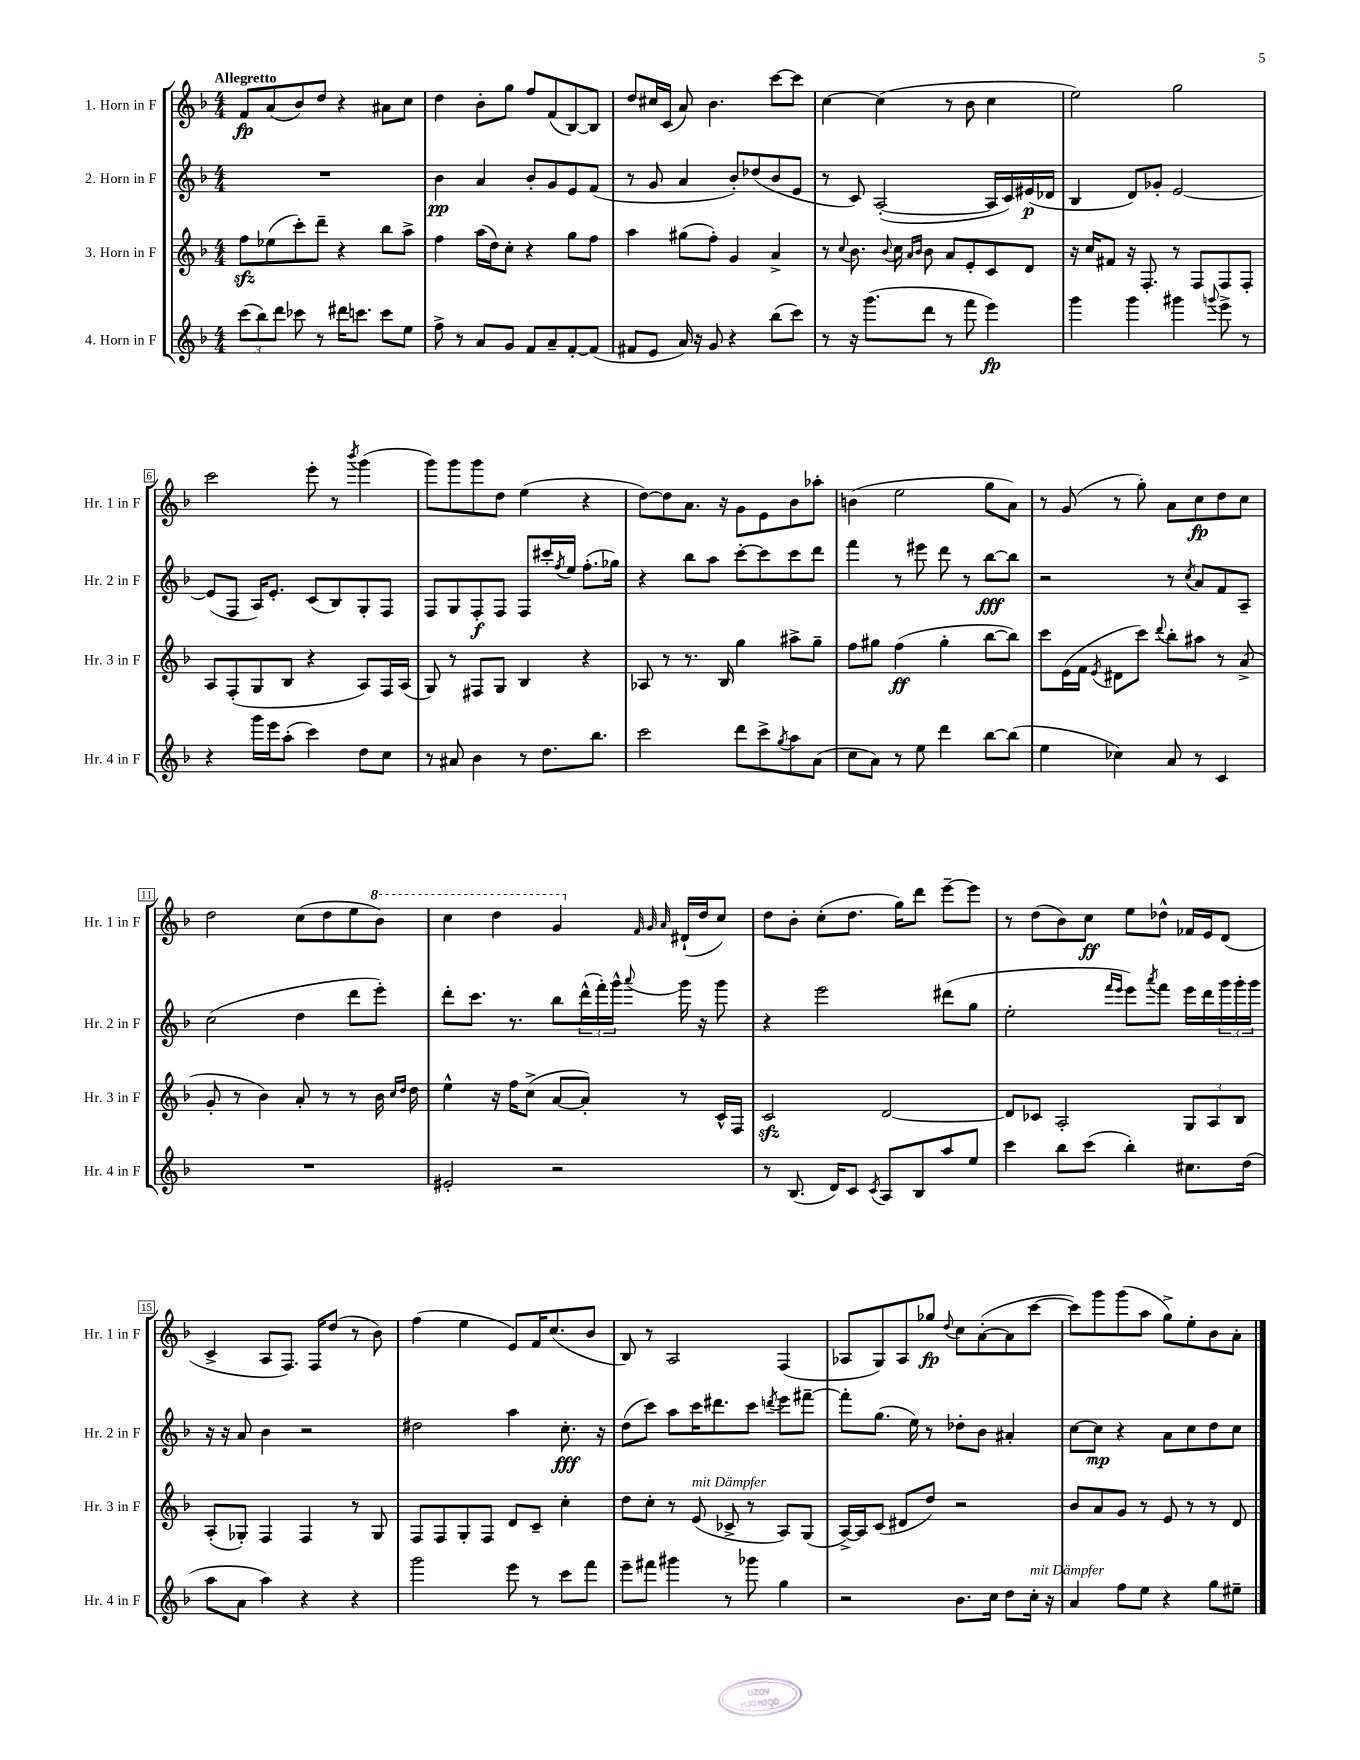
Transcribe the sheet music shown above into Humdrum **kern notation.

**kern	**kern	**kern	**kern
*staff4	*staff3	*staff2	*staff1
*clefG2	*clefG2	*clefG2	*clefG2
*k[b-]	*k[b-]	*k[b-]	*k[b-]
*M4/4	*M4/4	*M4/4	*M4/4
(12ccc	8ff	1r	8f
12bb-)	.	.	.
.	(8ee-	.	(8a
12ddd	.	.	.
8ccc-	8ccc')	.	8b-)
8r	8ddd~	.	8dd
16ddd#	4r	.	4r
8.ccc	.	.	.
8ccc	8bb-	.	8a#
8ee	8aa^	.	8cc
=	=	=	=
8ff^	4ff	4b-	4dd
8r	.	.	.
8a	(16aa	4a	8b-'
.	16dd)	.	.
8g	8cc'	.	8gg
8f	4r	8b-'	8ff
8a~	.	8g	(8f
[8f'	8gg	8e	[8B-)
(8f]	8ff	(8f	8B-]
=	=	=	=
8f#	4aa	8r	8dd
8e	.	8g	16cc#
.	.	.	(16c
16a)	(8gg#	4a	8a)
16r	.	.	.
8g	8ff')	.	4.b-
4r	4g	8b-')	.
.	.	(8dd-	.
(8bb-	4a^	8b-	[8ccc
8ccc)	.	8e	8ccc]
=	=	=	=
8r	8r	8r	[4cc
.	8qqcc	.	.
16r	8.b-	8c)	.
(8.ggg	.	.	.
.	.	([2A'	(4cc]
.	8qqb-	.	.
.	16cc	.	.
.	16qqa	.	.
.	16qqb-	.	.
8ddd	8b-	.	.
8r	8a	.	8r
8fff	8e'	.	8b-
4eee)	8c	16A]	4cc
.	.	16c)	.
.	8d	(16e#	.
.	.	16d-	.
=	=	=	=
4ggg	16r	4B-	2ee)
.	16cc	.	.
.	8f#	.	.
4ggg	16r	8d)	.
.	8.F'	.	.
.	.	8g-'	.
4ggg#	8r	[2e	2gg
.	8F	.	.
8qqggg	.	.	.
8eee^	8F	.	.
8r	8F'	.	.
=	=	=	=
4r	8A	(8e]	2ccc
.	(8F'	8F	.
16ggg	8G	16A)	.
16eee	.	8.e'	.
(8aa'	8B-	.	.
4ccc)	4r	(8c	8eee'
.	.	8B-)	8r
.	.	.	8qbbb-
8dd	8A)	8G'	(4ggg
8cc	16F	8F	.
.	(16A	.	.
=	=	=	=
8r	8G)	8F	8ggg)
8a#	8r	8G	8ggg
4b-	8F#	8F'	8ggg
.	8G	8F	8dd
8r	4B-	8F	(4ee
8.dd	.	16ccc#'	.
.	.	8qff	.
.	.	16ee	.
.	4r	(8.ff'	4r
8.bb-	.	.	.
.	.	16gg-)	.
=	=	=	=
2ccc	8A-	4r	[8dd)
.	8r	.	8dd]
.	8.r	8bb-	8.a
.	.	8aa	.
.	16B-	.	16r
8ddd	4gg	[8ccc'	8g
8ccc^	.	8ccc]	8e
8qgg	.	.	.
8aa	8aa#^	8ccc	8b-
(8a	8gg~	8ddd	8aa-'
=	=	=	=
8cc	8ff	4fff	(4b
8a)	8gg#	.	.
8r	(4ff	8r	2ee
8ee	.	8eee#	.
4ddd	4gg#'	8ddd	.
.	.	8r	.
[8bb-	[8bb-	[8bb-	8gg
(8bb-]	8bb-])	8bb-]	8a)
=	=	=	=
4ee	8ccc	2r	8r
.	(16e	.	(8g
.	16f	.	.
.	8qe	.	.
4cc-)	8d#	.	8r
.	8ccc)	.	8gg')
.	8qqddd	.	.
8a	8bb-'	8r	8a
.	.	8qcc	.
8r	8aa#	8a	8cc
4c	8r	8f	8dd
.	(8a^	8A~	8cc
=	=	=	=
1r	8g'	(2cc	2dd
.	8r	.	.
.	4b-)	.	.
.	8a'	4dd	(8cc
.	8r	.	8dd
.	8r	8ddd	8ee
.	16b-	8eee')	8bb-)
.	16qqcc	.	.
.	16qqdd	.	.
.	16dd	.	.
=	=	=	=
2e#'	4ee^^	8ddd'	4ccc
.	.	8.ccc	.
.	16r	.	4ddd
.	16ff	8.r	.
.	(8cc^	.	.
2r	[8a	8bb-	4gg
.	8a'])	(24ddd^^	.
.	.	24fff')	.
.	.	24ggg^^	.
.	.	.	32qqf
.	.	.	32qqg
.	.	8qqaaa	32qqa
.	8r	16ggg	(16d#`
.	.	16r	16dd
.	16c^^	8ggg	8cc)
.	16F	.	.
=	=	=	=
8r	2c	4r	8dd
(8.B-	.	.	8b-'
.	.	2eee	(8cc'
16d)	.	.	.
8c	.	.	8.dd
8qc	.	.	.
8A	[2d	.	.
.	.	.	16gg)
8B-	.	.	8ddd
8aa	.	(8ddd#	[8eee~
8ee	.	8gg	8eee]
=	=	=	=
4ccc	8d]	2ee'	8r
.	8c-	.	(8dd
8bb-	2A'	.	8b-)
(8ccc	.	.	8cc
.	.	16qqfff	.
.	.	16qqeee	.
4bb-')	.	8eee)	8ee
.	.	8qaaa	.
.	.	8fff	8dd-^^
8.cc#	12G	16eee	16f-
.	.	16ddd	16e
.	12A	.	.
.	.	24ggg	(8d
.	12B-	24ggg'	.
(16dd	.	.	.
.	.	24ggg	.
=	=	=	=
8aa	(8A'	16r	4c^
.	.	16r	.
8a	8G-')	8a	.
4aa)	4F	4b-	8A
.	.	.	8.F)
4r	4F	2r	.
.	.	.	16F
.	.	.	(8dd
4r	8r	.	8r
.	8G-	.	8b-)
=	=	=	=
2ggg	8F	2dd#	(4ff
.	8F	.	.
.	8G'	.	4ee
.	8F	.	.
8eee	8d	4aa	8e)
8r	8c~	.	16f
.	.	.	(8.cc
8ccc	4cc'	8.cc'	.
8fff	.	.	8b-
.	.	16r	.
=	=	=	=
8eee~	8dd	(8dd	8B-)
8fff#	8cc'	8ccc)	8r
4ggg#	8r	8aa	2A
.	(8e	16ccc	.
.	.	8.ddd#	.
8r	8c-^	.	.
8ggg-	8r	8ccc	.
.	.	8qddd	.
4gg	8A)	8eee	(4F
.	(8G	[8fff#~	.
=	=	=	=
2r	[16A^)	8fff#']	8A-
.	16A]	.	.
.	(8c	(8.gg	8G)
.	8d#	.	8A-
.	.	16ee)	.
.	8dd)	8r	8gg-
.	.	.	8qqdd
8.b-	2r	8dd-'	8cc
.	.	8b-	([8a'
16cc	.	.	.
8dd	.	4a#'	8a]
16cc'	.	.	[8ccc
16r	.	.	.
=	=	=	=
4a	8b-	[8cc	8ccc])
.	8a	8cc]	8ggg
8ff	8g	4r	(8ggg
8ee	8r	.	8aa
4r	8e	8a	8gg^)
.	8r	8cc	8ee'
8gg	8r	8dd	8b-
8ee#~	8d	8cc	8a'
==	==	==	==
*-	*-	*-	*-
